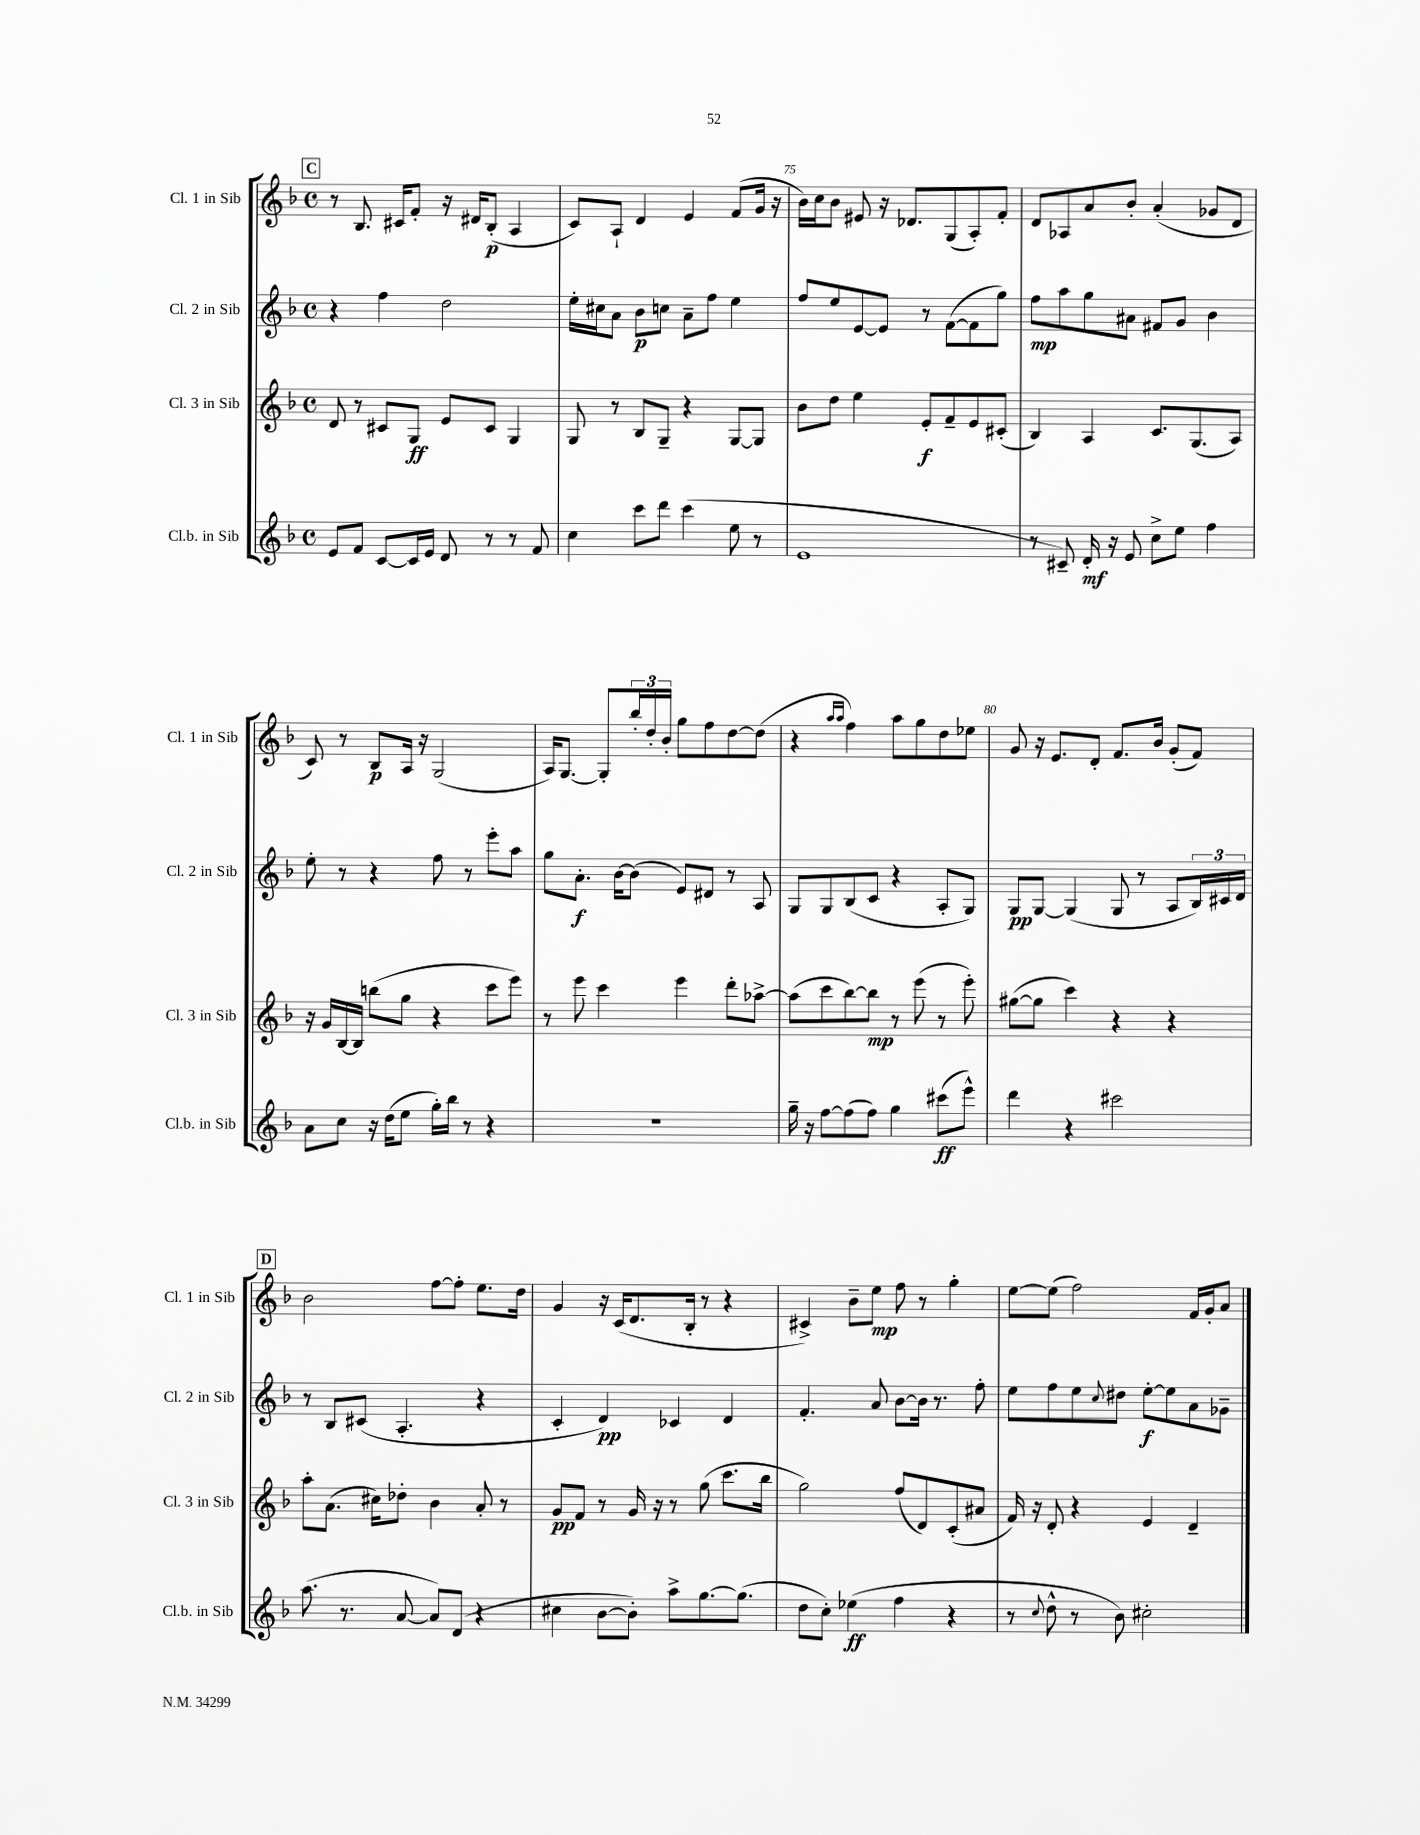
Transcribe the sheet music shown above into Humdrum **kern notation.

**kern	**kern	**kern	**kern
*staff4	*staff3	*staff2	*staff1
*clefG2	*clefG2	*clefG2	*clefG2
*k[b-]	*k[b-]	*k[b-]	*k[b-]
*M4/4	*M4/4	*M4/4	*M4/4
*met(c)	*met(c)	*met(c)	*met(c)
8e	8d	4r	8r
8f	8r	.	8.B-
[8c	8c#	4ff	.
.	.	.	16c#
16c]	8G	.	8f'
16e	.	.	.
8d	8e	2dd	16r
.	.	.	16d#
8r	8c#	.	(8B-'
8r	4G	.	4A
8f	.	.	.
=	=	=	=
4cc	8G	16ee'	8c)
.	.	16cc#	.
.	8r	8a	8A`
8ccc	8B-	8b-	4d
8ddd	8G~	8cc	.
(4ccc	4r	8a~	4e
.	.	8ff	.
8ee	[8G	4ee	(8f
8r	8G]	.	16g
.	.	.	16r
=	=	=	=
1e	8b-	8ff	16b-)
.	.	.	16cc
.	8dd	8ee	8b-
.	4ee	[8e	8e#
.	.	8e]	16r
.	.	.	8.d-
.	8e'	8r	.
.	8f~	([8f	(8G
.	8e	8f]	8A')
.	(8c#'	8gg)	8f'
=	=	=	=
8r	4B-)	8ff	8d
8c#~)	.	8aa	8A-
16d'	4A	8gg	8a
16r	.	.	.
8e	.	8a#	8b-'
8cc^	8.c	8f#	(4a'
8ee	.	8g	.
.	(8.G	.	.
4ff	.	4b-	8g-
.	8A)	.	8d
=	=	=	=
8a	16r	8ee'	8c)
.	16g	.	.
8cc	[16B-	8r	8r
.	16B-]	.	.
16r	(8bb	4r	8B-
(16dd	.	.	.
8ee	8gg	.	16A
.	.	.	16r
16gg')	4r	8ff	(2G
16bb-	.	.	.
8r	.	8r	.
4r	8ccc	8eee'	.
.	8eee)	8aa	.
=	=	=	=
1r	8r	8gg	16A)
.	.	.	[8.G
.	8eee	8.a'	.
.	4ccc	.	8G']
.	.	[16b-	.
.	.	(8b-]	24bb-'
.	.	.	24dd'
.	.	.	24b-'
.	4eee	8e)	8gg
.	.	8d#	8ff
.	8ddd'	8r	[8dd
.	[8aa-^	8A	(8dd]
=	=	=	=
16gg~	(8aa-]	8G	4r
16r	.	.	.
[8ff	8ccc	8G	.
.	.	.	16qqaa
.	.	.	16qqaa
(8ff]	[8bb-)	(8B-	4ff)
8ff)	8bb-]	8c	.
4gg	8r	4r	8aa
.	(8eee	.	8gg
(8ccc#	8r	8A'	8dd
8eee^^)	8eee')	8G)	8ee-
=	=	=	=
4ddd	([8gg#	8G	8g
.	8gg#]	[8G	16r
.	.	.	8.e
4r	4ccc)	(4G]	.
.	.	.	8d'
2ccc#	4r	8G	8.f
.	.	8r	.
.	.	.	16b-
.	4r	8A	(8g'
.	.	24B-)	8f)
.	.	24c#	.
.	.	24d	.
=	=	=	=
(8.aa	8aa'	8r	2b-
.	(8.a	8B-	.
8.r	.	.	.
.	.	(8c#	.
.	16cc#)	.	.
[8a	8dd-'	4.A'	.
8a])	4b-	.	[8ff
(8d	.	.	8ff']
4r	8a'	4r	8.ee
.	8r	.	.
.	.	.	16dd
=	=	=	=
4cc#	8g	4c'	4g
.	8f	.	.
[8b-	8r	4d)	16r
.	.	.	(16c
8b-'])	16g	.	8.d
.	16r	.	.
8aa^	8r	4c-	.
.	.	.	16B-'
[8.gg	(8gg	.	8r
.	8.ccc	4d	4r
(8.gg]	.	.	.
.	16bb-	.	.
=	=	=	=
8dd	2gg)	4.f'	4c#^)
8cc')	.	.	.
(4ee-	.	.	8b-~
.	.	8a	8ee
4ff	(8ff	[8b-	8ff
.	8d)	16b-]	8r
.	.	8.r	.
4r	(8c'	.	4gg'
.	8a#	8ff'	.
=	=	=	=
8r	16f)	8ee	[8ee
.	16r	.	.
8qqcc	.	.	.
8dd^^	8d'	8ff	(8ee]
8r	4r	8ee	2ff)
.	.	8qqcc	.
8b-)	.	8dd#	.
2cc#'	4e	[8ee'	.
.	.	8ee]	.
.	4d~	8a	16f
.	.	.	16g'
.	.	8g-~	8a
==	==	==	==
*-	*-	*-	*-
